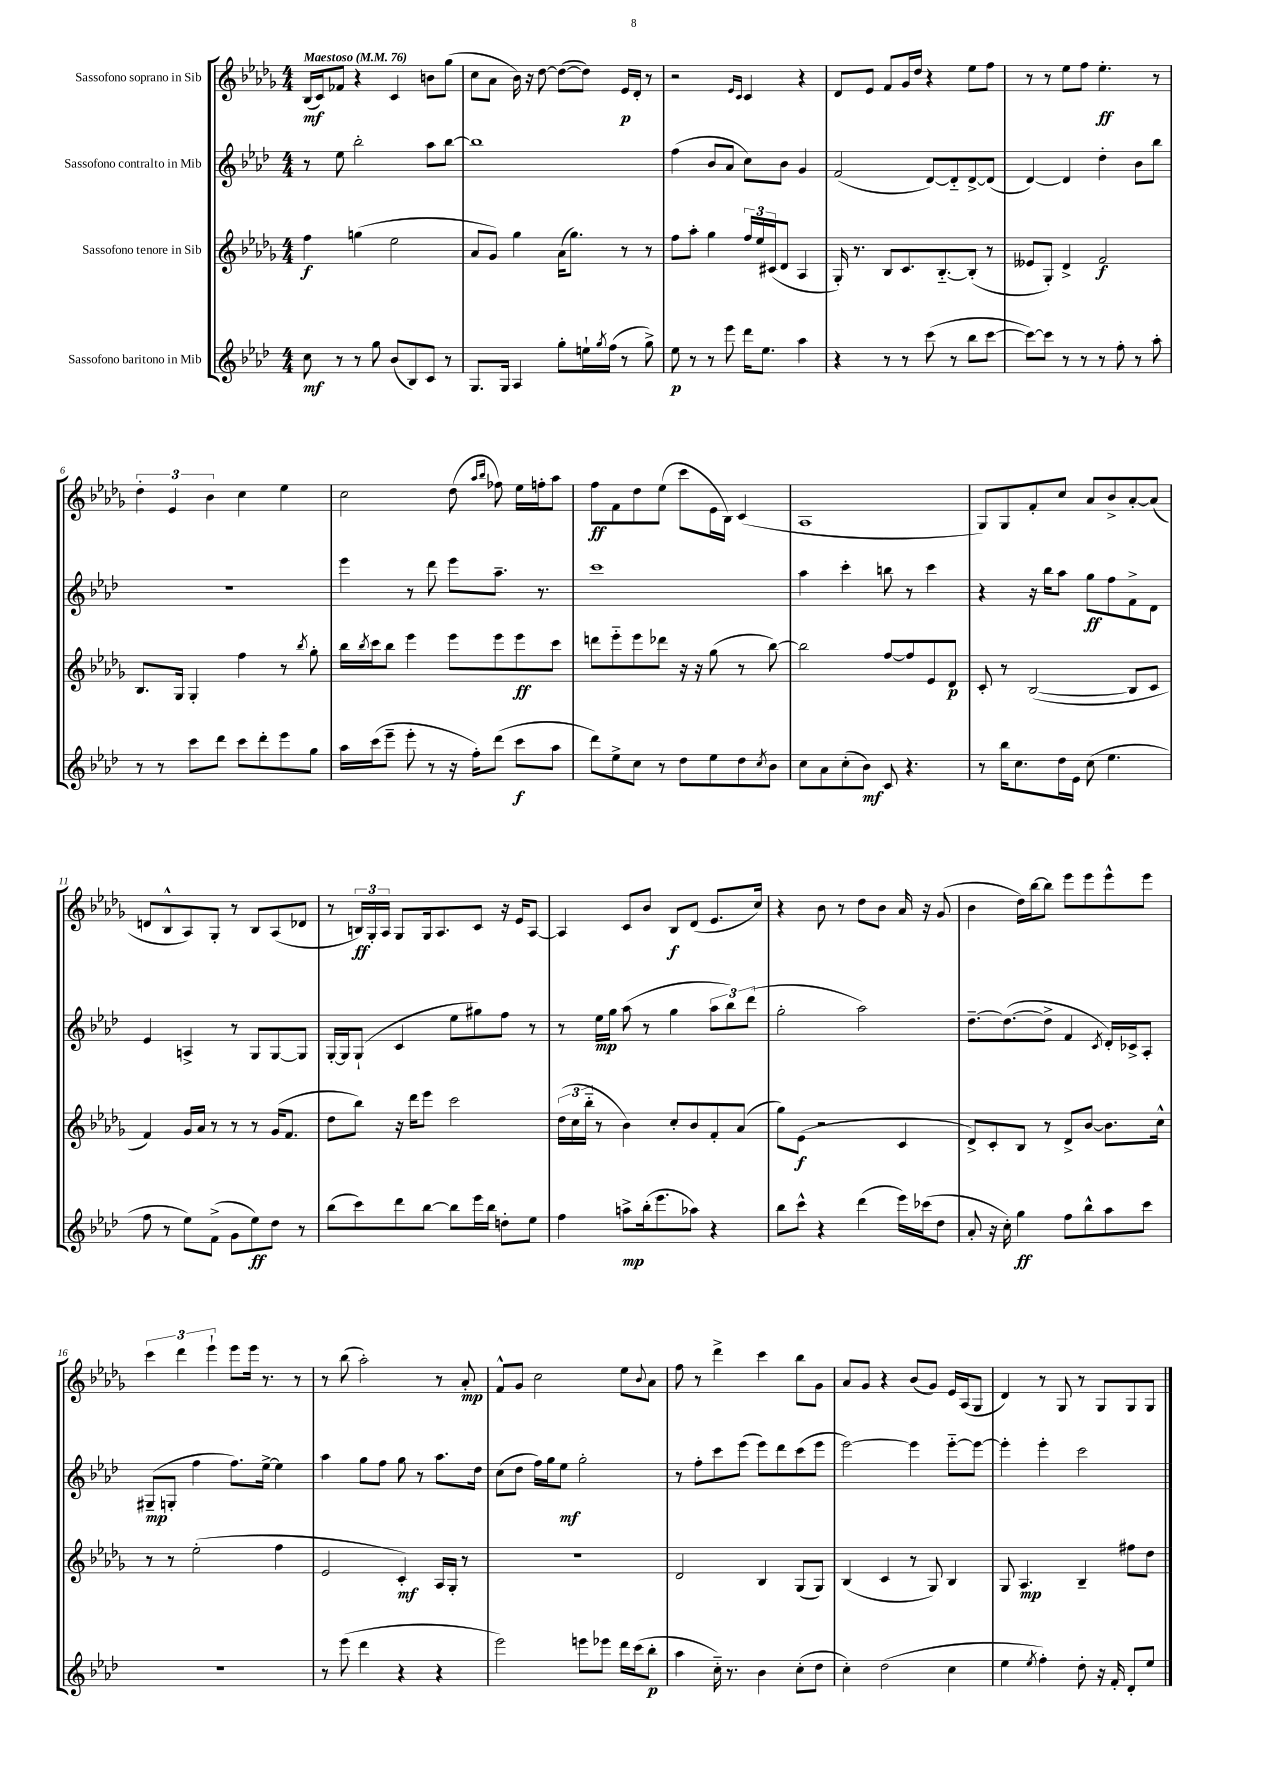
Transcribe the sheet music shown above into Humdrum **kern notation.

**kern	**dynam	**kern	**dynam	**kern	**dynam	**kern	**dynam
*part4	*part4	*part3	*part3	*part2	*part2	*part1	*part1
*staff4	*staff4	*staff3	*staff3	*staff2	*staff2	*staff1	*staff1
*I"Sassofono baritono in Mib	*	*I"Sassofono tenore in Sib	*	*I"Sassofono contralto in Mib	*	*I"Sassofono soprano in Sib	*
*clefG2	*	*clefG2	*	*clefG2	*	*clefG2	*
*k[b-e-a-d-]	*	*k[b-e-a-d-g-]	*	*k[b-e-a-d-]	*	*k[b-e-a-d-g-]	*
*M4/4	*	*M4/4	*	*M4/4	*	*M4/4	*
*MM76	*	*MM76	*	*MM76	*	*MM76	*
=1	=1	=1	=1	=1	=1	=1	=1
!	!	!	!	!	!	!LO:TX:a:B:t=Maestoso	!
8cc\	mf	4ff\	f	8r	.	(16B-/LL	mf
.	.	.	.	.	.	16c/J)	.
8r	.	.	.	8ee-\	.	8f-X/J	.
8r	.	(4ggn\	.	2bb-'\	.	4r	.
8gg\	.	.	.	.	.	.	.
(8b-/L	.	2ee-\	.	.	.	4c/	.
8B-/)	.	.	.	.	.	.	.
8c/J	.	.	.	8aa-\L	.	8bn\L	.
8r	.	.	.	[8bb-\J	.	(8gg-\J	.
=2	=2	=2	=2	=2	=2	=2	=2
8.G/L	.	8a-/L	.	1bb-]	.	8cc\L	.
.	.	8g-/J)	.	.	.	8a-\J	.
16G/Jk	.	.	.	.	.	.	.
4A-/	.	4gg-\	.	.	.	16b-\)	.
.	.	.	.	.	.	16r	.
.	.	.	.	.	.	[8dd-\	.
8gg'\L	.	(16a-\KL	.	.	.	(8dd-\L_	.
.	.	8.gg-\J)	.	.	.	.	.
16een`\L	.	.	.	.	.	8dd-\J])	.
8qgg/	.	.	.	.	.	.	.
(16ff\JJ	.	.	.	.	.	.	.
8r	.	8r	.	.	.	16e-/LL	p
.	.	.	.	.	.	16d-'/JJ	.
8gg^\)	.	8r	.	.	.	8r	.
=3	=3	=3	=3	=3	=3	=3	=3
8ee-\	p	8ff\L	.	(4ff\	.	2r	.
8r	.	8aa-'\J	.	.	.	.	.
8r	.	4gg-\	.	8b-/L	.	.	.
8eee-\	.	.	.	8a-/J	.	.	.
.	.	.	.	.	.	16qqe-/LL	.
.	.	.	.	.	.	16qqc/JJ	.
16ddd-\KL	.	24ff/LL	.	8cc\L)	.	4c/	.
.	.	24ee-/	.	.	.	.	.
8.ee-\J	.	.	.	.	.	.	.
.	.	(24c#X/J	.	.	.	.	.
.	.	8d-/J	.	8b-\J	.	.	.
4aa-\	.	4A-/	.	4g/	.	4r	.
=4	=4	=4	=4	=4	=4	=4	=4
4r	.	16G-'/)	.	(2f/	.	8d-/L	.
.	.	8.r	.	.	.	.	.
.	.	.	.	.	.	8e-/J	.
8r	.	8B-/L	.	.	.	8f/L	.
8r	.	8.c/	.	.	.	16g-/L	.
.	.	.	.	.	.	16dd-/JJ	.
(8ccc\	.	.	.	[8d-/L)	.	4r	.
.	.	[8.B-/	.	.	.	.	.
8r	.	.	.	8d-/]	.	.	.
8bb-\L	.	(8B-'/J]	.	[8d-^/	.	8ee-\L	.
[8ccc\J	.	8r	.	(8d-/J]	.	8ff\J	.
=5	=5	=5	=5	=5	=5	=5	=5
8ccc\L_)	.	8e--X/L	.	[4d-/)	.	8r	.
8ccc\J]	.	8G-'/J)	.	.	.	8r	.
8r	.	4d-^/	.	4d-/]	.	8ee-\L	.
8r	.	.	.	.	.	8ff\J	.
8r	.	2f/	f	4dd-'\	.	4.ee-'\	ff
8ff'\	.	.	.	.	.	.	.
8r	.	.	.	8b-\L	.	.	.
8aa-'\	.	.	.	8bb-\J	.	8r	.
!!LO:LB:g=z
=6	=6	=6	=6	=6	=6	=6	=6
8r	.	8.B-/L	.	1r	.	6dd-'\	.
8r	.	.	.	.	.	.	.
.	.	.	.	.	.	6e-/	.
.	.	16G-/Jk	.	.	.	.	.
8ccc\L	.	4G-'/	.	.	.	.	.
.	.	.	.	.	.	6b-\	.
8ddd-\J	.	.	.	.	.	.	.
8ccc\L	.	4ff\	.	.	.	4cc\	.
8ddd-'\	.	.	.	.	.	.	.
8eee-\	.	8r	.	.	.	4ee-\	.
.	.	8qbb-/	.	.	.	.	.
8gg\J	.	8gg-'\	.	.	.	.	.
=7	=7	=7	=7	=7	=7	=7	=7
16aa-\LL	.	16bb-\LL	.	4eee-\	.	2cc\	.
.	.	8qbb-/	.	.	.	.	.
(16ccc\J	.	16ccc\J	.	.	.	.	.
8eee-~\J	.	8bb-\J	.	.	.	.	.
8eee-'\	.	4eee-\	.	8r	.	.	.
8r	.	.	.	8ddd-\	.	.	.
16r	.	8eee-\L	.	8eee-\L	.	(8dd-\	.
16ff'\KL)	.	.	.	.	.	.	.
.	.	.	.	.	.	16qqaa-/LL	.
.	.	.	.	.	.	16qqbb-/JJ	.
(8ddd-\J	.	8eee-\	.	8.aa-~\J	.	8ff-X\)	.
8ccc\L	f	8eee-\	ff	.	.	16ee-\LL	.
.	.	.	.	8.r	.	16ffn'\J	.
8aa-\J	.	8ccc\J	.	.	.	8aa-\J	.
=8	=8	=8	=8	=8	=8	=8	=8
8ddd-\L)	.	8dddn\L	.	1ccc	.	8ff\L	ff
8ee-^\	.	8eee-\	.	.	.	8f\	.
8cc\J	.	8eee-\	.	.	.	8dd-\	.
8r	.	8ddd-X\J	.	.	.	(8ee-\J	.
8dd-\L	.	16r	.	.	.	8ccc\L	.
.	.	16r	.	.	.	.	.
8ee-\	.	(8gg-\	.	.	.	16e-\L	.
.	.	.	.	.	.	16B-\JJ)	.
8dd-\	.	8r	.	.	.	(4c/	.
8qcc/	.	.	.	.	.	.	.
8b-\J	.	[8bb-\)	.	.	.	.	.
=9	=9	=9	=9	=9	=9	=9	=9
8cc\L	.	2bb-\]	.	4aa-\	.	1A-	.
8a-\	.	.	.	.	.	.	.
(8cc'\	.	.	.	4ccc'\	.	.	.
8b-\J)	mf	.	.	.	.	.	.
8c/	.	[8ff/L	.	8bbn\	.	.	.
4.r	.	8ff/]	.	8r	.	.	.
.	.	8e-/	.	4ccc\	.	.	.
.	.	8d-/J	p	.	.	.	.
=10	=10	=10	=10	=10	=10	=10	=10
8r	.	8c'/	.	4r	.	8G-/L)	.
16bb-\KL	.	8r	.	.	.	8G-/	.
8.cc\	.	.	.	.	.	.	.
.	.	([2B-/	.	16r	.	8f'/	.
.	.	.	.	16bb-\KL	.	.	.
16dd-\L	.	.	.	8aa-\J	.	8cc/J	.
16e-\JJ	.	.	.	.	.	.	.
(8cc\	.	.	.	8gg\L	ff	8a-/L	.
4.ee-\	.	.	.	8ff\	.	8b-^/	.
.	.	8B-/L]	.	8f^\	.	[8a-'/	.
.	.	8c/J	.	8d-\J	.	(8a-/J]	.
!!LO:LB:g=z
=11	=11	=11	=11	=11	=11	=11	=11
8ff\	.	4f/)	.	4e-/	.	8dn/L	.
8r	.	.	.	.	.	8B-^^/	.
8ee-\L)	.	16g-/LL	.	4An^/	.	8A-/)	.
.	.	16a-/JJ	.	.	.	.	.
(8f^\J	.	8r	.	.	.	8G-'/J	.
8g\L	.	8r	.	8r	.	8r	.
8ee-\)	ff	8r	.	8G/L	.	8B-/L	.
8dd-\J	.	(16g-/KL	.	[8G/	.	(8A-/	.
.	.	8.f/J	.	.	.	.	.
8r	.	.	.	8G/J]	.	8d-X/J	.
=12	=12	=12	=12	=12	=12	=12	=12
(8bb-\L	.	8dd-\L	.	[16G'/LL	.	8r	.
.	.	.	.	16G/J]	.	.	.
8ccc\)	.	8bb-\J)	.	(8G`/J	.	24Bn/LL)	ff
.	.	.	.	.	.	24G-'/	.
.	.	.	.	.	.	24A-/JJ	.
8ddd-\	.	16r	.	4c/	.	8G-/L	.
.	.	16ddd-\KL	.	.	.	.	.
[8bb-\J	.	8eee-\J	.	.	.	16G-/k	.
.	.	.	.	.	.	8.A-/	.
8bb-\L]	.	2ccc\	.	8ee-\L	.	.	.
16eee-\L	.	.	.	8gg#X\)	.	8c/J	.
16bb-\JJ	.	.	.	.	.	.	.
8ddn'\L	.	.	.	8ff\J	.	16r	.
.	.	.	.	.	.	16e-/KL	.
8ee-\J	.	.	.	8r	.	[8A-/J	.
=13	=13	=13	=13	=13	=13	=13	=13
4ff\	.	(24dd-\LL	.	8r	.	4A-/]	.
.	.	24cc\	.	.	.	.	.
.	.	24bb-\JJ	.	.	.	.	.
.	.	8r	.	16ee-\LL	mp	.	.
.	.	.	.	16gg\JJ	.	.	.
8aan^\L	mp	4b-\)	.	(8aa-\	.	8c/L	.
(16bb-'\k	.	.	.	8r	.	8b-/J	.
8.eee-\	.	.	.	.	.	.	.
.	.	8cc'/L	.	4gg\	.	8B-/L	f
8aa-X\J)	.	8b-/	.	.	.	(8d-/J	.
4r	.	8f'/	.	12aa-\L	.	8.e-/L	.
.	.	.	.	12bb-\)	.	.	.
.	.	(8a-/J	.	.	.	.	.
.	.	.	.	(12ddd-\J	.	.	.
.	.	.	.	.	.	16cc/Jk)	.
=14	=14	=14	=14	=14	=14	=14	=14
8bb-\L	.	8gg-\L)	.	2gg'\	.	4r	.
8ccc^^\J	.	(8e-\J	f	.	.	.	.
4r	.	2r	.	.	.	8b-\	.
.	.	.	.	.	.	8r	.
(4ddd-\	.	.	.	2aa-\)	.	8dd-\L	.
.	.	.	.	.	.	8b-\J	.
16eee-\LL)	.	4c/	.	.	.	16a-/	.
(16ccc-X\J	.	.	.	.	.	16r	.
8dd-\J	.	.	.	.	.	(8g-/	.
=15	=15	=15	=15	=15	=15	=15	=15
8a-'/	.	8d-^/L)	.	[8.dd-~\L	.	4b-\	.
16r	.	8c'/	.	.	.	.	.
16cc'\)	.	.	.	(8.dd-\_	.	.	.
4gg\	ff	8B-/J	.	.	.	16dd-\LL)	.
.	.	.	.	.	.	[16bb-\J	.
.	.	8r	.	8dd-^\J]	.	8bb-\J]	.
8ff\L	.	8d-^/L	.	4f/	.	8eee-\L	.
8bb-^^\	.	[8b-/J	.	.	.	8eee-\	.
.	.	.	.	8qc/	.	.	.
8aa-\	.	8.b-\L]	.	16d-'/LL)	.	8eee-^^\	.
.	.	.	.	16c-X^/J	.	.	.
8ccc\J	.	.	.	8A-'/J	.	8eee-\J	.
.	.	16cc^^\Jk	.	.	.	.	.
!!LO:LB:g=z
=16	=16	=16	=16	=16	=16	=16	=16
1r	.	8r	.	(8G#X~/L	mp	6ccc\	.
.	.	8r	.	8Gn'/J	.	.	.
.	.	.	.	.	.	6ddd-\	.
.	.	(2ee-'\	.	4ff\	.	.	.
.	.	.	.	.	.	6eee-`\	.
.	.	.	.	8.ff\L)	.	8eee-\L	.
.	.	.	.	.	.	16eee-\Jk	.
.	.	.	.	[16ee-^\Jk	.	8.r	.
.	.	4ff\	.	4ee-\]	.	.	.
.	.	.	.	.	.	8r	.
=17	=17	=17	=17	=17	=17	=17	=17
8r	.	2e-/	.	4aa-\	.	8r	.
(8eee-\	.	.	.	.	.	(8bb-\	.
4ddd-\	.	.	.	8gg\L	.	2aa-'\)	.
.	.	.	.	8ff\J	.	.	.
4r	.	4c'/)	mf	8gg\	.	.	.
.	.	.	.	8r	.	.	.
4r	.	16A-/LL	.	8.aa-\L	.	8r	.
.	.	16G-'/JJ	.	.	.	.	.
.	.	8r	.	.	.	8a-'/	mp
.	.	.	.	16dd-\Jk	.	.	.
=18	=18	=18	=18	=18	=18	=18	=18
2eee-\)	.	1r	.	(8cc\L	.	8f^^/L	.
.	.	.	.	8dd-\J	.	8g-/J	.
.	.	.	.	16ff\LL)	.	2cc\	.
.	.	.	.	16gg\J	.	.	.
.	.	.	.	8ee-\J	mf	.	.
8eeen\L	.	.	.	2gg'\	.	.	.
8eee-X\J	.	.	.	.	.	.	.
16ddd-\LL	.	.	.	.	.	8ee-\L	.
(16ccc\J	.	.	.	.	.	.	.
.	.	.	.	.	.	8qqb-/	.
8bb-'\J	p	.	.	.	.	8a-\J	.
=19	=19	=19	=19	=19	=19	=19	=19
4aa-\	.	2d-/	.	8r	.	8ff\	.
.	.	.	.	8ff'\L	.	8r	.
16cc\)	.	.	.	8ccc\	.	4ddd-^\	.
8.r	.	.	.	.	.	.	.
.	.	.	.	(8eee-\J	.	.	.
4b-\	.	4B-/	.	8eee-\L)	.	4ccc\	.
.	.	.	.	8ddd-\	.	.	.
(8cc'\L	.	(8G-/L	.	(8ccc\	.	8bb-\L	.
8dd-\J	.	8G-/J)	.	8eee-\J	.	8g-\J	.
=20	=20	=20	=20	=20	=20	=20	=20
4cc'\)	.	(4B-/	.	[2eee-\)	.	8a-/L	.
.	.	.	.	.	.	8g-/J	.
(2dd-\	.	4c/	.	.	.	4r	.
.	.	8r	.	4eee-\]	.	(8b-/L	.
.	.	8G-/)	.	.	.	8g-/J)	.
4cc\	.	4B-/	.	[8eee-\L	.	16e-/LL	.
.	.	.	.	.	.	(16A-/J	.
.	.	.	.	8eee-\J_	.	8G-/J	.
=21	=21	=21	=21	=21	=21	=21	=21
4ee-\	.	8G-/	.	4eee-'\]	.	4d-/)	.
.	.	4.A-/	mp	.	.	.	.
8qee-/	.	.	.	.	.	.	.
4ff'\)	.	.	.	4eee-'\	.	8r	.
.	.	.	.	.	.	8G-/	.
8dd-'\	.	4B-~/	.	2ccc\	.	8r	.
16r	.	.	.	.	.	8G-/L	.
16f'/	.	.	.	.	.	.	.
8d-'/L	.	8ff#X\L	.	.	.	8G-/	.
8ee-/J	.	8dd-\J	.	.	.	8G-/J	.
==	==	==	==	==	==	==	==
*-	*-	*-	*-	*-	*-	*-	*-
